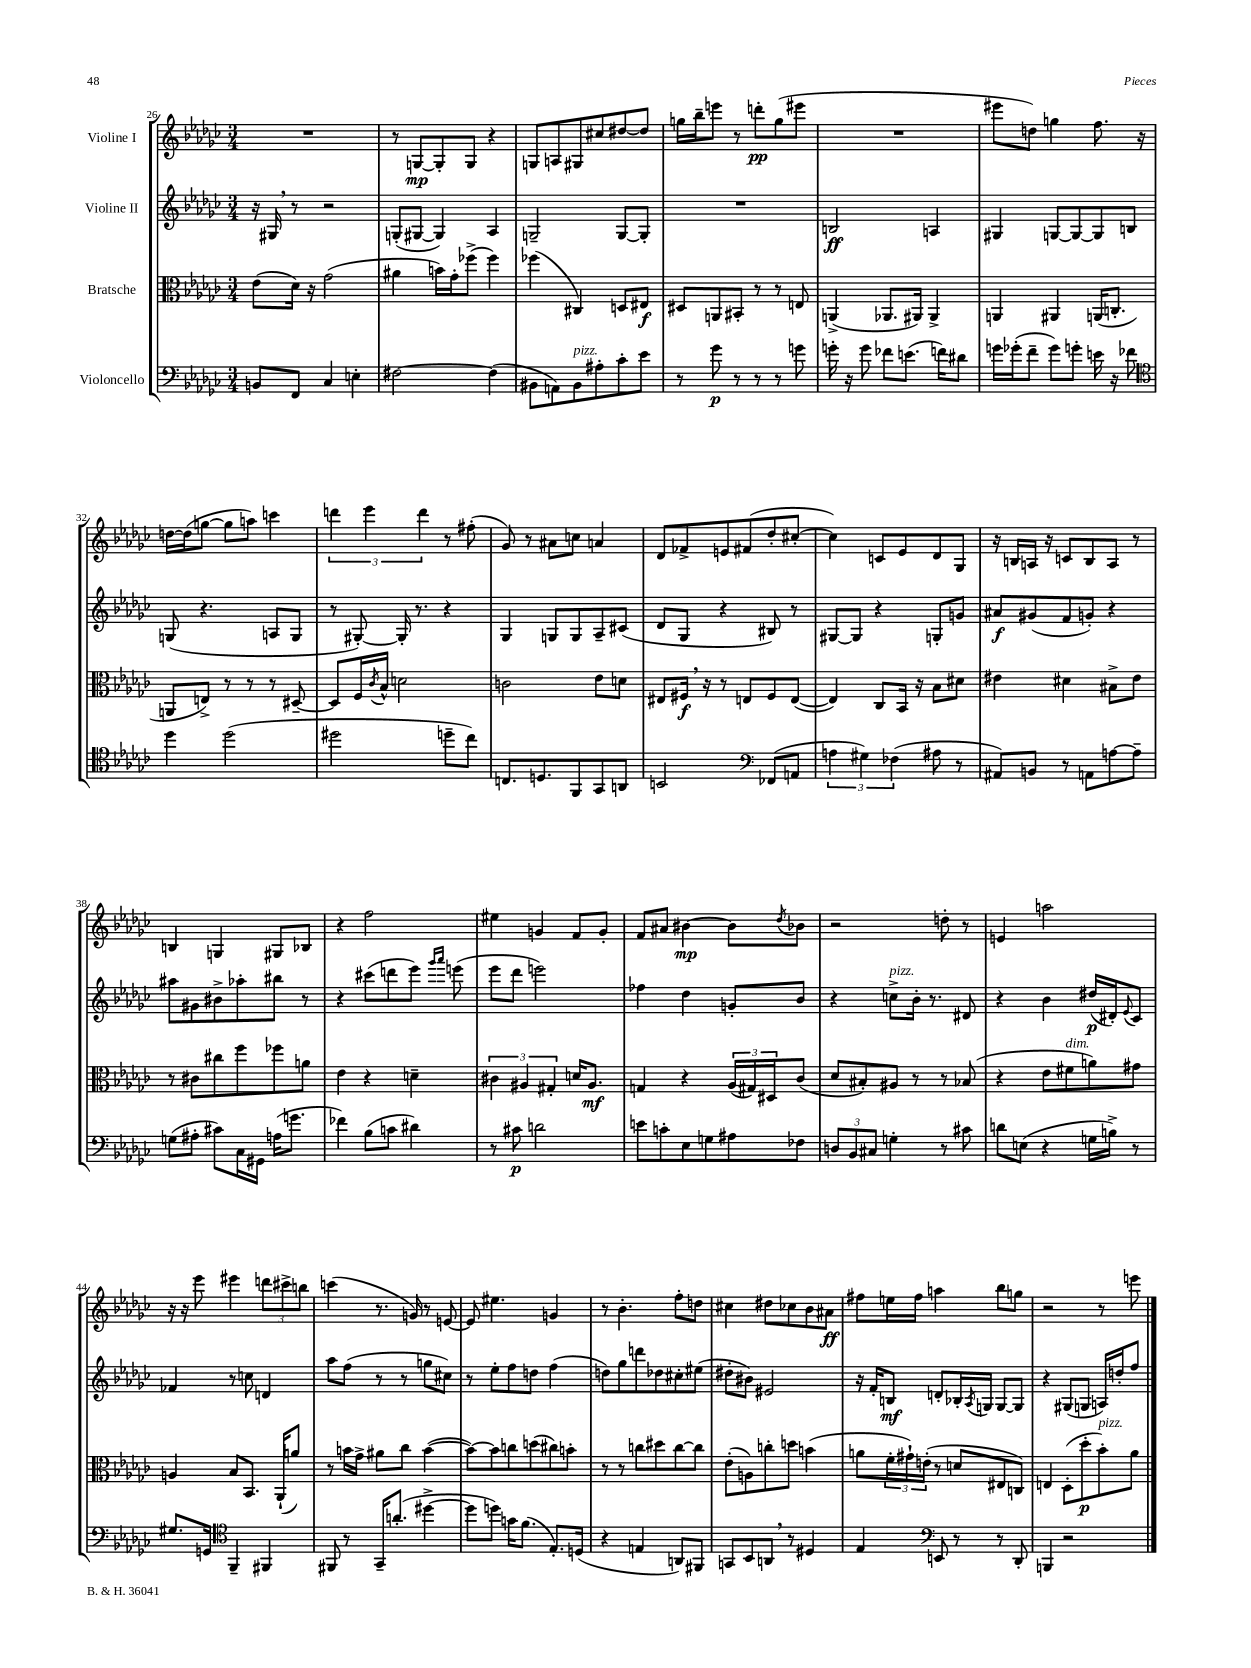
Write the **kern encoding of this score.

**kern	**dynam	**kern	**dynam	**kern	**dynam	**kern	**dynam
*part4	*part4	*part3	*part3	*part2	*part2	*part1	*part1
*staff4	*staff4	*staff3	*staff3	*staff2	*staff2	*staff1	*staff1
*I"Violoncello	*	*I"Bratsche	*	*I"Violine II	*	*I"Violine I	*
*clefF4	*	*clefC3	*	*clefG2	*	*clefG2	*
*k[b-e-a-d-g-c-]	*	*k[b-e-a-d-g-c-]	*	*k[b-e-a-d-g-c-]	*	*k[b-e-a-d-g-c-]	*
*M3/4	*	*M3/4	*	*M3/4	*	*M3/4	*
=26	=26	=26	=26	=26	=26	=26	=26
8BBn/L	.	(8e-\L	.	16r	.	2.r	.
.	.	.	.	16G#X,/	.	.	.
8FF/J	.	16d-\Jk)	.	8r	.	.	.
.	.	16r	.	.	.	.	.
4C-/	.	(2g-\	.	2r	.	.	.
4En'\	.	.	.	.	.	.	.
=27	=27	=27	=27	=27	=27	=27	=27
[2F#X\	.	4a#X\	.	(8Gn'/L	.	8r	.
.	.	.	.	[8G#X/J	.	[8Gn/L	mp
.	.	16bn\LL)	.	4G#/])	.	8G'/]	.
.	.	16g-'\J	.	.	.	.	.
.	.	(8ff-X^\J	.	.	.	8G/J	.
(4F#\]	.	4ff-\)	.	4A-/	.	4r	.
=28	=28	=28	=28	=28	=28	=28	=28
8BB#X\L	.	(4ff-X\	.	2Gn~/	.	8Gn/L	.
8AAn\)	.	.	.	.	.	8An/	.
!LO:TX:a:i:t=pizz.	!	!	!	!	!	!	!
8BB#\	.	4C#X/)	.	.	.	8G#X/	.
8A#X'\	.	.	.	.	.	8cc#X/	.
8c-'\	.	8Dn/L	.	[8G/L	.	[8dd#X/	.
8e-\J	.	8E#X/J	f	8G'/J]	.	8dd#/J]	.
=29	=29	=29	=29	=29	=29	=29	=29
8r	.	8D#X/L	.	2.r	.	16ggn\LL	.
.	.	.	.	.	.	16bb-~\J	.
8g-\	p	8AAn/	.	.	.	8eeen\J	.
8r	.	8BB#X'/J	.	.	.	8r	.
8r	.	8r	.	.	.	8dddn'\L	pp
8r	.	8r	.	.	.	(8gg\	.
8gn\	.	8En/	.	.	.	8eee#X\J	.
=30	=30	=30	=30	=30	=30	=30	=30
16gn'\	.	(4AAn^/	.	2Bn/	ff	2.r	.
16r	.	.	.	.	.	.	.
8g\	.	.	.	.	.	.	.
8f-X\L	.	8.AA-X/L	.	.	.	.	.
(8.en\J	.	.	.	.	.	.	.
.	.	16AA#X/Jk)	.	.	.	.	.
.	.	4AA#^/	.	4An/	.	.	.
16fn\KL)	.	.	.	.	.	.	.
8d#X\J	.	.	.	.	.	.	.
=31	=31	=31	=31	=31	=31	=31	=31
16gn\LL	.	4AAn/	.	4G#X/	.	8eee#X\L	.
(16g-X'\J	.	.	.	.	.	.	.
8f~\J	.	.	.	.	.	8ddn\J)	.
8g-\L)	.	4AA#X/	.	[8Gn/L	.	4ggn\	.
8gn'\J	.	.	.	8G/_	.	.	.
16en\	.	(16AAn/KL	.	8G/]	.	8.ff\	.
16r	.	8.Cn'/J	.	.	.	.	.
8f-X\	.	.	.	8Bn/J	.	.	.
.	.	.	.	.	.	16r	.
!!LO:LB:g=z
=32	=32	=32	=32	=32	=32	=32	=32
*clefC4	*	*	*	*	*	*	*
4dd-\	.	8AAn/L	.	(8Gn/	.	[16ddn\LL	.
.	.	.	.	.	.	(16dd\J]	.
.	.	8En^/J)	.	4.r	.	[8ggn\J	.
(2dd-\	.	8r	.	.	.	8gg\L]	.
.	.	8r	.	.	.	8aan\J)	.
.	.	8r	.	8An/L	.	4cccn\	.
.	.	[8D#X~/	.	8G/J	.	.	.
=33	=33	=33	=33	=33	=33	=33	=33
2dd#X\	.	8D#/L]	.	8r	.	6dddn\	.
.	.	16F/L	.	[8G#X'/)	.	.	.
.	.	.	.	.	.	6eee-\	.
.	.	8qc-/	.	.	.	.	.
.	.	16B-^^/JJ	.	.	.	.	.
.	.	2dn\	.	16G#'/]	.	.	.
.	.	.	.	8.r	.	.	.
.	.	.	.	.	.	6ddd\	.
8ddn~\L	.	.	.	4r	.	8r	.
8cc-\J)	.	.	.	.	.	(8ff#X'\	.
=34	=34	=34	=34	=34	=34	=34	=34
8.Cn/L	.	2cn\	.	4G-/	.	8g-/)	.
.	.	.	.	.	.	8r	.
8.Dn/	.	.	.	.	.	.	.
.	.	.	.	8Gn/L	.	8a#X\L	.
8FF/	.	.	.	8G/	.	8ccn\J	.
8GG-/	.	8e-\L	.	8A-~/	.	4an/	.
8AAn/J	.	8dn\J	.	(8c#X/J	.	.	.
=35	=35	=35	=35	=35	=35	=35	=35
2BBn/	.	8E#X/L	.	8d-/L	.	8d-/L	.
.	.	16F#X,/Jk	f	8G-/J	.	8f-X^/	.
.	.	16r	.	.	.	.	.
.	.	8r	.	4r	.	8en/	.
.	.	8En/L	.	.	.	(8f#X/	.
*clefF4	*	*	*	*	*	*	*
(8FF-X/L	.	8F#/	.	8B#X/)	.	8dd-'/	.
8AAn/J	.	([8E/J	.	8r	.	[8cc#X'/J	.
=36	=36	=36	=36	=36	=36	=36	=36
6An\	.	4E/])	.	[8G#X/L	.	4cc#\])	.
.	.	.	.	8G#/J]	.	.	.
6G#X\)	.	.	.	.	.	.	.
.	.	8C-/L	.	4r	.	8cn/L	.
(6F-X\	.	.	.	.	.	.	.
.	.	16BB-/Jk	.	.	.	8e-/	.
.	.	16r	.	.	.	.	.
8A#X\	.	8B-\L	.	8Gn'/L	.	8d-/	.
8r	.	8d#X\J	.	8gn/J	.	8G-/J	.
=37	=37	=37	=37	=37	=37	=37	=37
8AA#X/L)	.	4e#X\	.	8a#X/L	f	16r	.
.	.	.	.	.	.	16Bn/LL	.
8BBn/J	.	.	.	(8g#X/	.	16An/JJ	.
.	.	.	.	.	.	16r	.
8r	.	4d#X\	.	8f/	.	8cn/L	.
8AAn\L	.	.	.	8gn'/J)	.	8B/	.
[8An\	.	8B#X^\L	.	4r	.	8A/J	.
8A~\J]	.	8e#\J	.	.	.	8r	.
!!LO:LB:g=z
=38	=38	=38	=38	=38	=38	=38	=38
(8Gn\L	.	8r	.	8aa#X\L	.	4Bn/	.
8A#X'\J	.	8c#X\L	.	8g#X\	.	.	.
8c#X\L)	.	8cc#X\	.	8b#X^\	.	4Gn/	.
16C-\L	.	8ff\	.	8aa-X'\	.	.	.
16GG#X\JJ	.	.	.	.	.	.	.
(16An\KL	.	8ff-X\	.	8bb#X\J	.	8G#X/L	.
8.gn\J	.	.	.	.	.	.	.
.	.	8an\J	.	8r	.	8B-X/J	.
=39	=39	=39	=39	=39	=39	=39	=39
4f-X\)	.	4e-\	.	4r	.	4r	.
(8B-\L	.	4r	.	(8ccc#X\L	.	2ff\	.
8cn\J	.	.	.	8dddn\	.	.	.
4d#X\)	.	4dn~\	.	8eee-\J)	.	.	.
.	.	.	.	16qqggg-/LL	.	.	.
.	.	.	.	16qqaaa-/JJ	.	.	.
.	.	.	.	(8eeen\	.	.	.
=40	=40	=40	=40	=40	=40	=40	=40
8r	.	6c#X\	.	8eee-\L	.	4ee#X\	.
8c#X\	p	.	.	8ddd-\J	.	.	.
.	.	6A#X/	.	.	.	.	.
2dn\	.	.	.	2eeen\)	.	4gn/	.
.	.	6G#X'/	.	.	.	.	.
.	.	16dn/KL	.	.	.	8f/L	.
.	.	8.A#/J	mf	.	.	.	.
.	.	.	.	.	.	8g'/J	.
=41	=41	=41	=41	=41	=41	=41	=41
8en\L	.	4Gn/	.	4ff-X\	.	8f/L	.
8cn'\	.	.	.	.	.	8a#X/J	.
8E-\	.	4r	.	4dd-\	.	[4b#X\	mp
8Gn\	.	.	.	.	.	.	.
8A#X\	.	(24A-/LL	.	8gn'/L	.	8b#\L]	.
.	.	24G#X/)	.	.	.	.	.
.	.	24D#X/J	.	.	.	.	.
.	.	.	.	.	.	8qdd-/	.
8F-X\J	.	(8c-/J	.	8b-/J	.	8b-X\J	.
=42	=42	=42	=42	=42	=42	=42	=42
12Dn/L	.	8d-/L	.	4r	.	2r	.
12BB-/	.	.	.	.	.	.	.
.	.	8B#X'/)	.	.	.	.	.
12C#X/J	.	.	.	.	.	.	.
!	!	!	!	!LO:TX:a:i:t=pizz.	!	!	!
4Gn'\	.	8A#X/J	.	8ccn^\L	.	.	.
.	.	8r	.	16b-'\Jk	.	.	.
.	.	.	.	8.r	.	.	.
8r	.	8r	.	.	.	8ddn'\	.
8c#X\	.	(8B-X/	.	8d#X/	.	8r	.
=43	=43	=43	=43	=43	=43	=43	=43
8dn\L	.	4r	.	4r	.	4en/	.
(8En\J	.	.	.	.	.	.	.
4r	.	8e-\L	.	4b-\	.	2aan\	.
!	!	!LO:TX:a:i:t=dim.	!	!	!	!	!
.	.	8f#X\	.	.	.	.	.
16Gn\LL	.	8an\)	.	(16dd#X/LL	p	.	.
16Bn^\JJ)	.	.	.	16d#X'/J)	.	.	.
.	.	.	.	8qqe-/	.	.	.
8r	.	8g#X\J	.	8c-/J	.	.	.
!!LO:LB:g=z
=44	=44	=44	=44	=44	=44	=44	=44
8.G#X/L	.	4An/	.	4f-X/	.	16r	.
.	.	.	.	.	.	16r	.
.	.	.	.	.	.	8eee-\	.
16GGn/Jk	.	.	.	.	.	.	.
*clefC4	*	*	*	*	*	*	*
4FF~/	.	8B-/L	.	8r	.	4eee#X\	.
.	.	8.BB-/J	.	8ccn\	.	.	.
4FF#X/	.	.	.	4dn/	.	12dddn\L	.
.	.	(16AA-`/KL	.	.	.	.	.
.	.	.	.	.	.	12ccc#X^\	.
.	.	8an/J)	.	.	.	.	.
.	.	.	.	.	.	12bbn\J	.
=45	=45	=45	=45	=45	=45	=45	=45
8FF#X/	.	8r	.	8aa-\L	.	(4cccn\	.
8r	.	16bn\LL	.	(8ff\J	.	.	.
.	.	16g-^\JJ	.	.	.	.	.
16GG-~/KL	.	8a#X\L	.	8r	.	8.r	.
(8.an'/J	.	.	.	.	.	.	.
.	.	8cc-\J	.	8r	.	.	.
.	.	.	.	.	.	16gn/)	.
[4dd#X^\	.	([4b\	.	8ggn\L	.	8r	.
.	.	.	.	8cc#X\J)	.	[8en/	.
=46	=46	=46	=46	=46	=46	=46	=46
8dd#\L]	.	8b\L_)	.	8r	.	8e/]	.
8ddn\J)	.	8b\]	.	8ee-'\L	.	4.ee#X\	.
16gn\KL	.	8ccn\	.	8ff\	.	.	.
(8.f\J	.	.	.	.	.	.	.
.	.	(8ddn\	.	8ddn\J	.	.	.
8.E-'/L)	.	8cc#X\)	.	(4ff\	.	4gn/	.
.	.	8bn'\J	.	.	.	.	.
(16Dn/Jk	.	.	.	.	.	.	.
=47	=47	=47	=47	=47	=47	=47	=47
4r	.	8r	.	8ddn\L)	.	8r	.
.	.	8r	.	8gg-\	.	4.b-'\	.
4En/	.	8ccn\L	.	8dddn\	.	.	.
.	.	8dd#X\	.	8dd-X\	.	.	.
8AAn/L)	.	[8cc\	.	8cc#X'\	.	8ff'\L	.
8FF#X/J	.	8cc\J]	.	(8ee#X\J	.	8ddn\J	.
=48	=48	=48	=48	=48	=48	=48	=48
8GGn/L	.	(8e-'\L	.	8dd#X'\L	.	4cc#X\	.
8BB-/	.	8An\)	.	8b#X\J)	.	.	.
8AAn,/J	.	8ccn'\	.	2e#X/	.	8dd#X\L	.
8r	.	8ddn\J	.	.	.	8cc-X\	.
4D#X/	.	(4bn\	.	.	.	8b-\	.
.	.	.	.	.	.	8a#X\J	ff
=49	=49	=49	=49	=49	=49	=49	=49
4E-/	.	8an\L	.	16r	.	8ff#X\L	.
.	.	.	.	16f'/KL	.	.	.
.	.	24f'\L	.	8Bn/J	mf	16een\L	.
.	.	24g#X`\)	.	.	.	.	.
.	.	.	.	.	.	16ff#\JJ	.
.	.	(24en'\JJ	.	.	.	.	.
*clefF4	*	*	*	*	*	*	*
8EEn/	.	8r	.	8dn'/L	.	4aan\	.
8r	.	8dn/L	.	16B-X'/L	.	.	.
.	.	.	.	8qA-/	.	.	.
.	.	.	.	16Gn/JJ	.	.	.
8r	.	8E#X/	.	[8G/L	.	8bb-\L	.
8DD-'/	.	8Cn/J)	.	8G/J]	.	8ggn\J	.
=50	=50	=50	=50	=50	=50	=50	=50
4BBBn/	.	4En/	.	4r	.	2r	.
2r	.	(8D-'\L	.	(8G#X/L	.	.	.
.	.	8dd-'\	p	8Gn/J	.	.	.
!	!	!LO:TX:a:i:t=pizz.	!	!	!	!	!
.	.	8b-'\)	.	16An/LL)	.	8r	.
.	.	.	.	16ddn'/J	.	.	.
.	.	8a-\J	.	8ff/J	.	8eeen\	.
==	==	==	==	==	==	==	==
*-	*-	*-	*-	*-	*-	*-	*-
